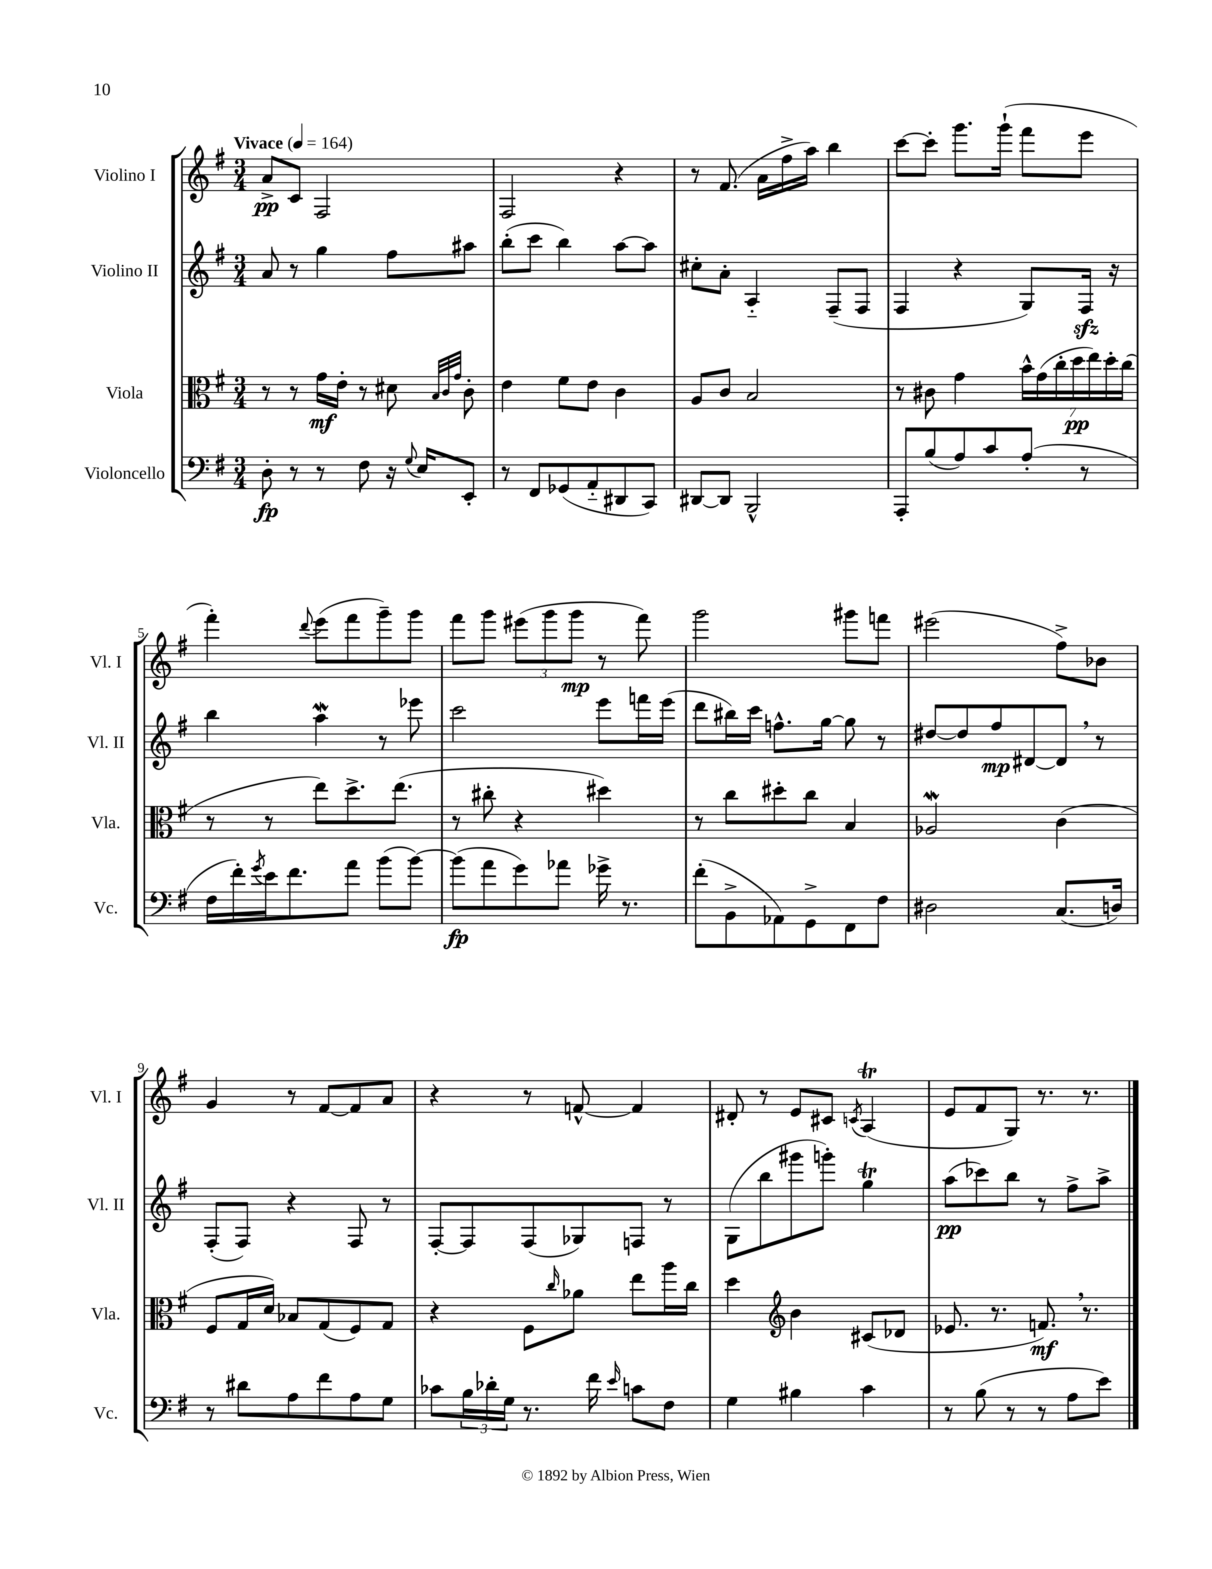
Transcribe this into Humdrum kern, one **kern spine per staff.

**kern	**kern	**kern	**kern
*staff4	*staff3	*staff2	*staff1
*clefF4	*clefC3	*clefG2	*clefG2
*k[f#]	*k[f#]	*k[f#]	*k[f#]
*M3/4	*M3/4	*M3/4	*M3/4
*MM164	*MM164	*MM164	*MM164
8D'	8r	8a	8a^
8r	8r	8r	8c
8r	16g	4gg	2F#
.	16e'	.	.
8F#	8r	.	.
16r	8d#	8ff#	.
8qqG	.	.	.
16E	.	.	.
.	32qqB	.	.
.	32qqc	.	.
.	32qqg	.	.
8EE'	8c'	8aa#	.
=	=	=	=
8r	4e	(8bb'	2F#
8FF#	.	8ccc	.
(8GG-	8f#	4bb)	.
8AA'~	8e	.	.
8DD#	4c	[8aa	4r
8CC)	.	8aa]	.
=	=	=	=
[8DD#	8A	8cc#'	8r
8DD#]	8c	8a'	(8.f#
2BBB^^	2B	4A'~	.
.	.	.	16a
.	.	.	16ff#^
.	.	.	16aa)
.	.	(8F#~	4bb
.	.	8F#	.
=	=	=	=
8AAA'	8r	4F#	[8ccc
(8B	8c#	.	8ccc']
8A)	4g	4r	8.ggg
8c	.	.	.
.	.	.	(16ggg`
(8A'	28b^^	8G)	8fff#
.	(28g	.	.
.	28cc'	.	.
.	28dd	.	.
8r	.	16F#	8eee
.	28ee)	.	.
.	28dd'	.	.
.	.	16r	.
.	(28cc	.	.
=	=	=	=
16F#	8r	4bb	4fff#')
16f#')	.	.	.
8qg	.	.	.
16e	8r	.	.
8.f#	.	.	.
.	.	.	8qqddd
.	8ee)	4aa	(8eee
8a	8.dd^	.	8fff#
(8b	.	8r	8ggg~)
.	(8.ee	.	.
[8b)	.	8eee-	8ggg
=	=	=	=
(8b]	8r	2ccc	8fff#
8a	8cc#'	.	8ggg
8g)	4r	.	(12eee#
.	.	.	12ggg
8a-	.	.	.
.	.	.	12ggg
16g-^	4dd#)	8eee	8r
8.r	.	.	.
.	.	16fff	8fff#)
.	.	(16eee	.
=	=	=	=
(8f#'	8r	8ddd	2ggg
8BB^	8cc	16bb#)	.
.	.	16ccc	.
8AA-)	8dd#'	8.ff^^	.
8GG^	8cc	.	.
.	.	[16gg	.
8FF#	4B	8gg]	8ggg#
8F#	.	8r	8fff
=	=	=	=
2D#	2A-	[8dd#	(2eee#
.	.	8dd#]	.
.	.	8ff#	.
.	.	[8d#	.
(8.C	(4c	8d#]	8ff#^)
.	.	8r	8b-
16D)	.	.	.
=	=	=	=
8r	8F#	(8F#'	4g
8d#	16G	8F#)	.
.	16d)	.	.
8A	8B-	4r	8r
8f#	(8G	.	[8f#
8A	8F#)	8F#	8f#]
8G	8G	8r	8a
=	=	=	=
8c-	4r	[8F#'	4r
24B	.	8F#]	.
24d-'	.	.	.
24G	.	.	.
8.r	8F#	(8F#	8r
.	16qqcc	.	.
.	8a-	8G-)	[8f^^
16f#	.	.	.
16qqe	.	.	.
8c	8ee	8F	4f]
8F#	16aa	8r	.
.	16cc	.	.
=	=	=	=
4G	4dd	(8G	8d#'
.	.	8bb	8r
*	*clefG2	*	*
4B#	4b	8ggg#	8e
.	.	8ggg')	8c#
.	.	.	8qc
4c	(8c#	4gg	(4A
.	8d-	.	.
=	=	=	=
8r	8.e-	(8aa	8e
(8B	.	8ccc-)	8f#
.	8.r	.	.
8r	.	8bb	8G)
8r	8.f)	8r	8.r
8A	.	8ff#^	.
.	8.r	.	8.r
8e)	.	8aa^	.
==	==	==	==
*-	*-	*-	*-
